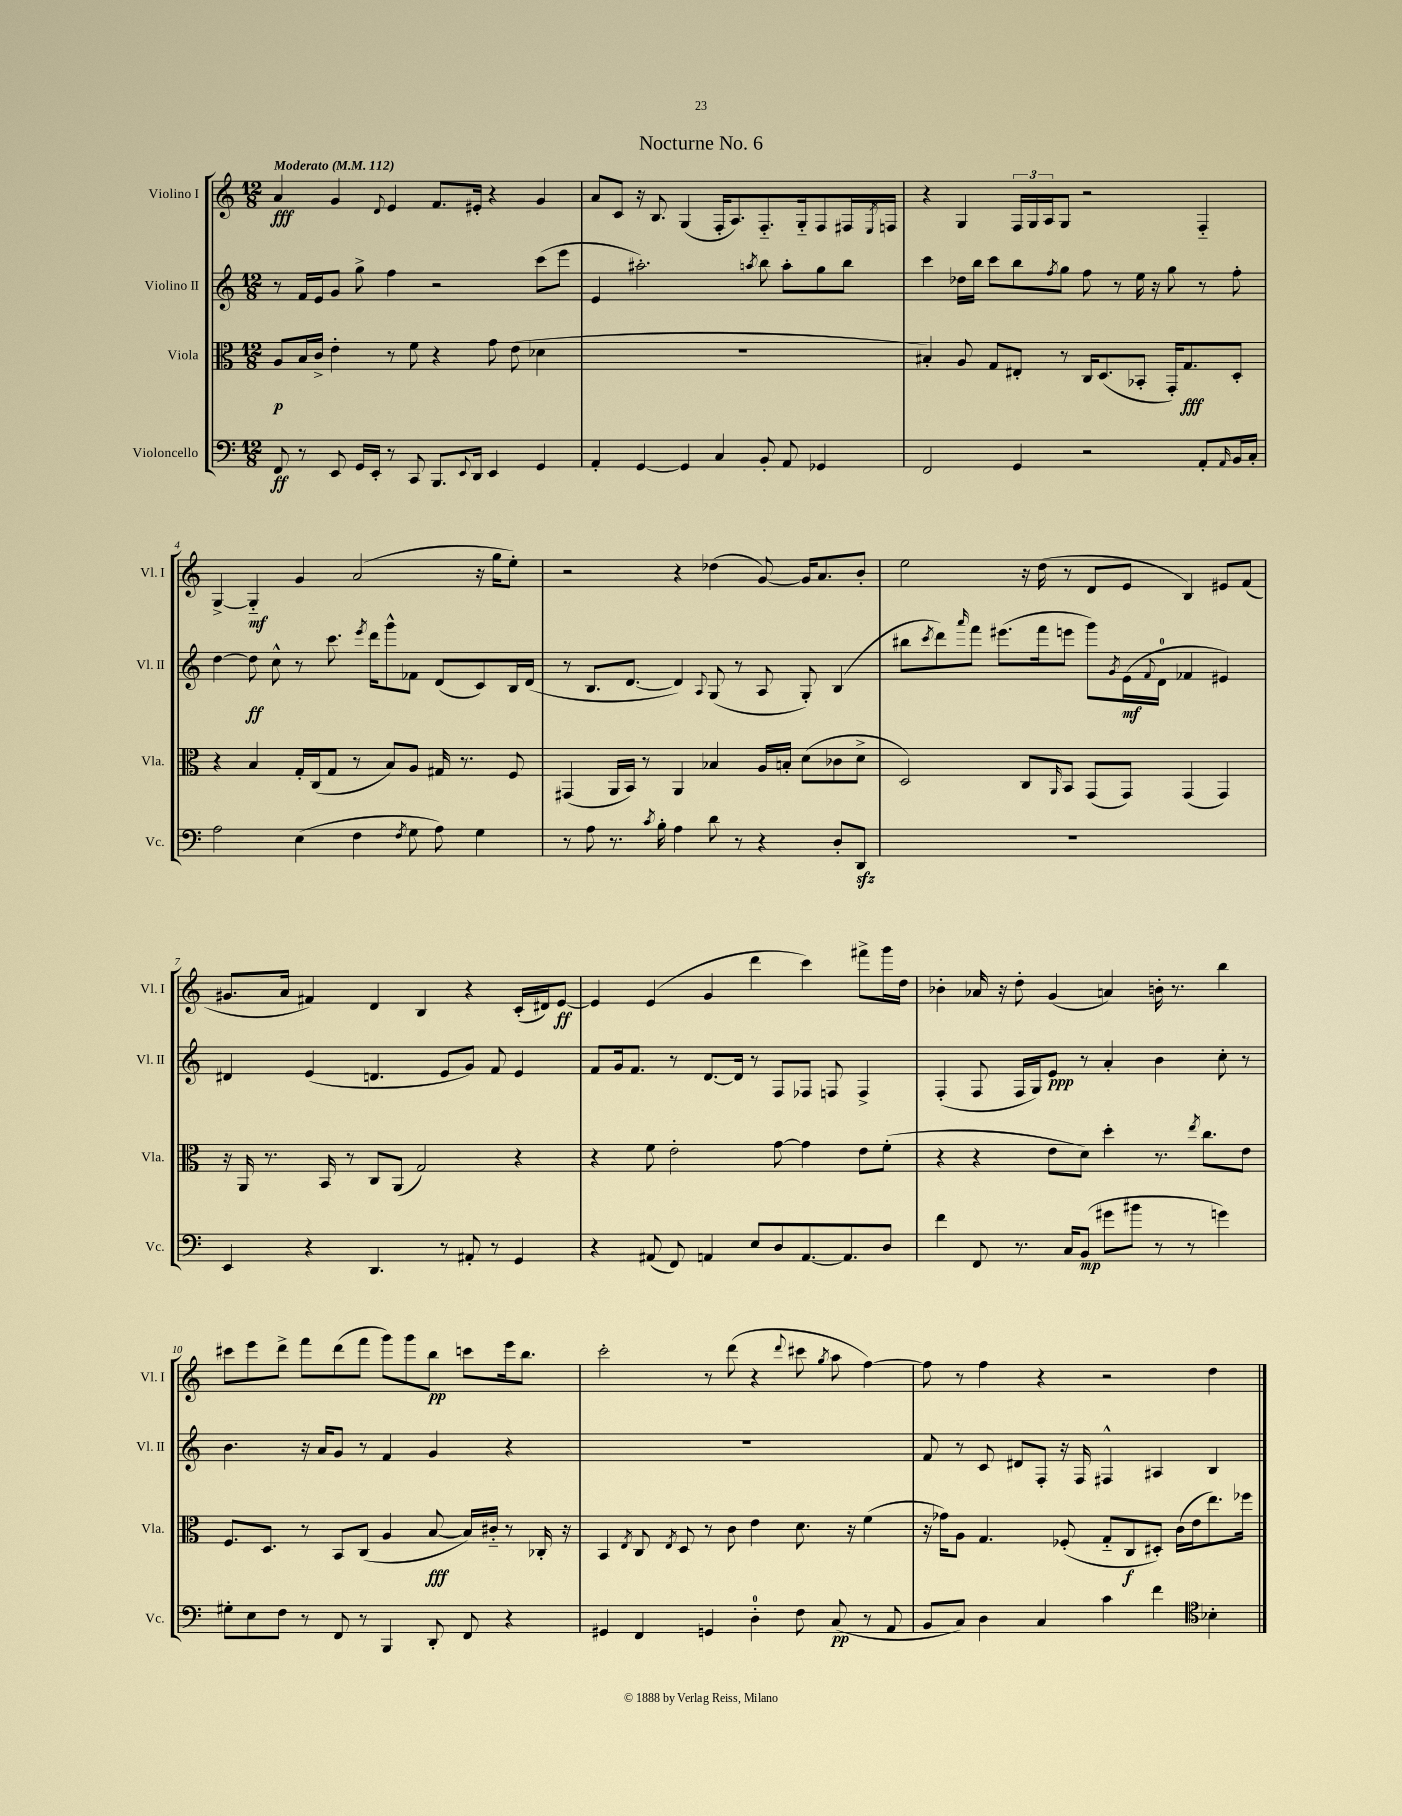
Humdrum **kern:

**kern	**kern	**kern	**kern
*staff4	*staff3	*staff2	*staff1
*clefF4	*clefC3	*clefG2	*clefG2
*k[]	*k[]	*k[]	*k[]
*M12/8	*M12/8	*M12/8	*M12/8
*MM112	*MM112	*MM112	*MM112
8FF	8A	8r	4a
8r	16B	16f	.
.	16c^	16e	.
8EE	4e'	8g	4g
16GG	.	8gg^	.
16EE'	.	.	.
.	.	.	8qqd
8r	8r	4ff	4e
8CC	8f	.	.
8.BBB	4r	2r	8.f
8qqEE	.	.	.
16DD	.	.	16e#'
4EE	8g	.	4r
.	(8e	.	.
4GG	4d-	(8ccc	4g
.	.	8eee	.
=	=	=	=
4AA'	1.r	4e	8a
.	.	.	8c
[4GG	.	2.aa#')	16r
.	.	.	8.B
4GG]	.	.	(4G
4C	.	.	16F'
.	.	.	8.A)
.	.	8qaa	.
8BB'	.	8bb	8.F'~
8AA	.	8aa'	.
.	.	.	16G'~
4GG-	.	8gg	8F
.	.	8bb	16F#
.	.	.	8qE
.	.	.	16F
=	=	=	=
2FF	4B#')	4ccc	4r
.	8A	16dd-	4G
.	.	16bb	.
.	8G	8ccc	.
4GG	8E#'	8bb	24F
.	.	.	24G
.	.	.	24A
.	.	8qff	.
.	8r	8gg	8G
2r	16C	8ff	2r
.	(8.D	.	.
.	.	8r	.
.	8BB-'	16ee	.
.	.	16r	.
.	16GG')	8gg	.
.	8.G	.	.
8AA'	.	8r	4F'~
16qqAA	.	.	.
16BB	8D'	8ff'	.
16C'	.	.	.
=	=	=	=
2A	4r	[4dd	[4G^
.	4B	8dd]	4G'~]
.	.	8cc^^	.
(4E	16G'	8r	4g
.	(16C	.	.
.	8G	8.ccc	.
4F	8r	.	(2a
.	.	8qeee	.
.	.	16ddd	.
.	8B)	8ggg^^	.
8qF	.	.	.
8G	8A	8f-	.
8A)	16G#	(8d	.
.	8.r	.	.
4G	.	8c)	16r
.	.	.	16gg
.	8F	16B	8ee')
.	.	(16d	.
=	=	=	=
8r	(4GG#	8r	2r
8A	.	8.B	.
8.r	16AA	.	.
.	16BB)	[8.d	.
.	8r	.	.
8qc	.	.	.
16B'	.	.	.
4A	4AA	4d])	4r
.	.	8qqA	.
8d	4B-	(8G	(4dd-
8r	.	8r	.
4r	16A	8A	[8g)
.	16B'	.	.
.	(8d	8G')	16g]
.	.	.	8.a
8D'	8c-	(4B	.
8DD	8d^	.	8b'
=	=	=	=
1.r	2D)	8bb#	2ee
.	.	8qccc	.
.	.	8ddd)	.
.	.	16qqaaa	.
.	.	8fff	.
.	.	(8.eee#	.
.	8C	.	16r
.	.	16fff	(16dd
.	16qqAA	.	.
.	8BB	8eee	8r
.	(8GG	8ggg)	8d
.	.	8qg	.
.	8GG)	(16e	8e
.	.	8qqf	.
.	.	16d	.
.	(4GG	4f-	4B)
.	4GG)	4e#)	8e#
.	.	.	(8f
=	=	=	=
4EE	16r	4d#	8.g#
.	16AA	.	.
.	8.r	.	.
.	.	.	16a
4r	.	(4e	4f#)
.	16BB	.	.
.	8r	.	.
4.DD	8C	4.d	4d
.	(8AA	.	.
.	2G)	.	4B
8r	.	8e	.
8AA#'	.	8g)	4r
8r	.	8f	.
4GG	4r	4e	(16c'
.	.	.	16d#)
.	.	.	[8e
=	=	=	=
4r	4r	8f	4e]
.	.	16g	.
.	.	8.f	.
(8AA#	8f	.	(4e
8FF)	2e'	8r	.
4AA	.	[8.d	4g
.	.	16d]	.
8E	.	8r	4ddd
8D	[8g	8F	.
[8.AA	4g]	8F-	4ccc)
.	.	8F	.
8.AA]	.	.	.
.	8e	4F^	8fff#^
8D	(8f'	.	16ggg
.	.	.	16dd
=	=	=	=
4f	4r	(4F'	4b-'
8FF	4r	8F	16a-
.	.	.	16r
8.r	.	16F	8dd'
.	.	16G)	.
.	8e	8e	(4g
16C	.	.	.
(8BB	8d)	8r	.
8g#	4dd'	4a'	4a)
8b#	.	.	.
8r	8.r	4b	16b'
.	.	.	8.r
8r	.	.	.
.	8qee	.	.
.	8.cc	.	.
4g)	.	8cc'	4bb
.	8e	8r	.
=	=	=	=
8G#'	8.F	4.b	8ccc#
8E	.	.	8eee
.	8.D	.	.
8F	.	.	8ddd^
8r	8r	16r	8fff
.	.	16a	.
8FF	8BB	8g	(8ddd
8r	(8C	8r	8fff
4BBB	4A	4f	8ggg)
.	.	.	8ggg
8DD'	[8B	4g	8bb
8FF	16B])	.	8ccc
.	16c#'~	.	.
4r	8r	4r	16eee
.	.	.	8.bb
.	16C-'	.	.
.	16r	.	.
=	=	=	=
4GG#	4BB	1.r	2ccc'
.	8qE	.	.
4FF	8C	.	.
.	8qE	.	.
.	8D	.	.
4GG	8r	.	8r
.	8c	.	(8ddd
4D'	4e	.	4r
.	.	.	8qqddd
8F	8.d	.	8ccc#
.	.	.	8qgg
(8C	.	.	8aa
.	16r	.	.
8r	(4f	.	[4ff)
8AA	.	.	.
=	=	=	=
8BB	16r	8f	8ff]
.	16g-)	.	.
8C)	8A	8r	8r
4D	4.G	8c	4ff
.	.	8d#	.
4C	.	8F'	4r
.	(8F-'	16r	.
.	.	16F	.
4c	8G'~	4F#^^	2r
.	8C	.	.
4f	8D#')	4A#	.
.	(16c	.	.
.	16e	.	.
*clefC4	*	*	*
4B-'	8.ee)	4B	4dd
.	16ff-	.	.
==	==	==	==
*-	*-	*-	*-
